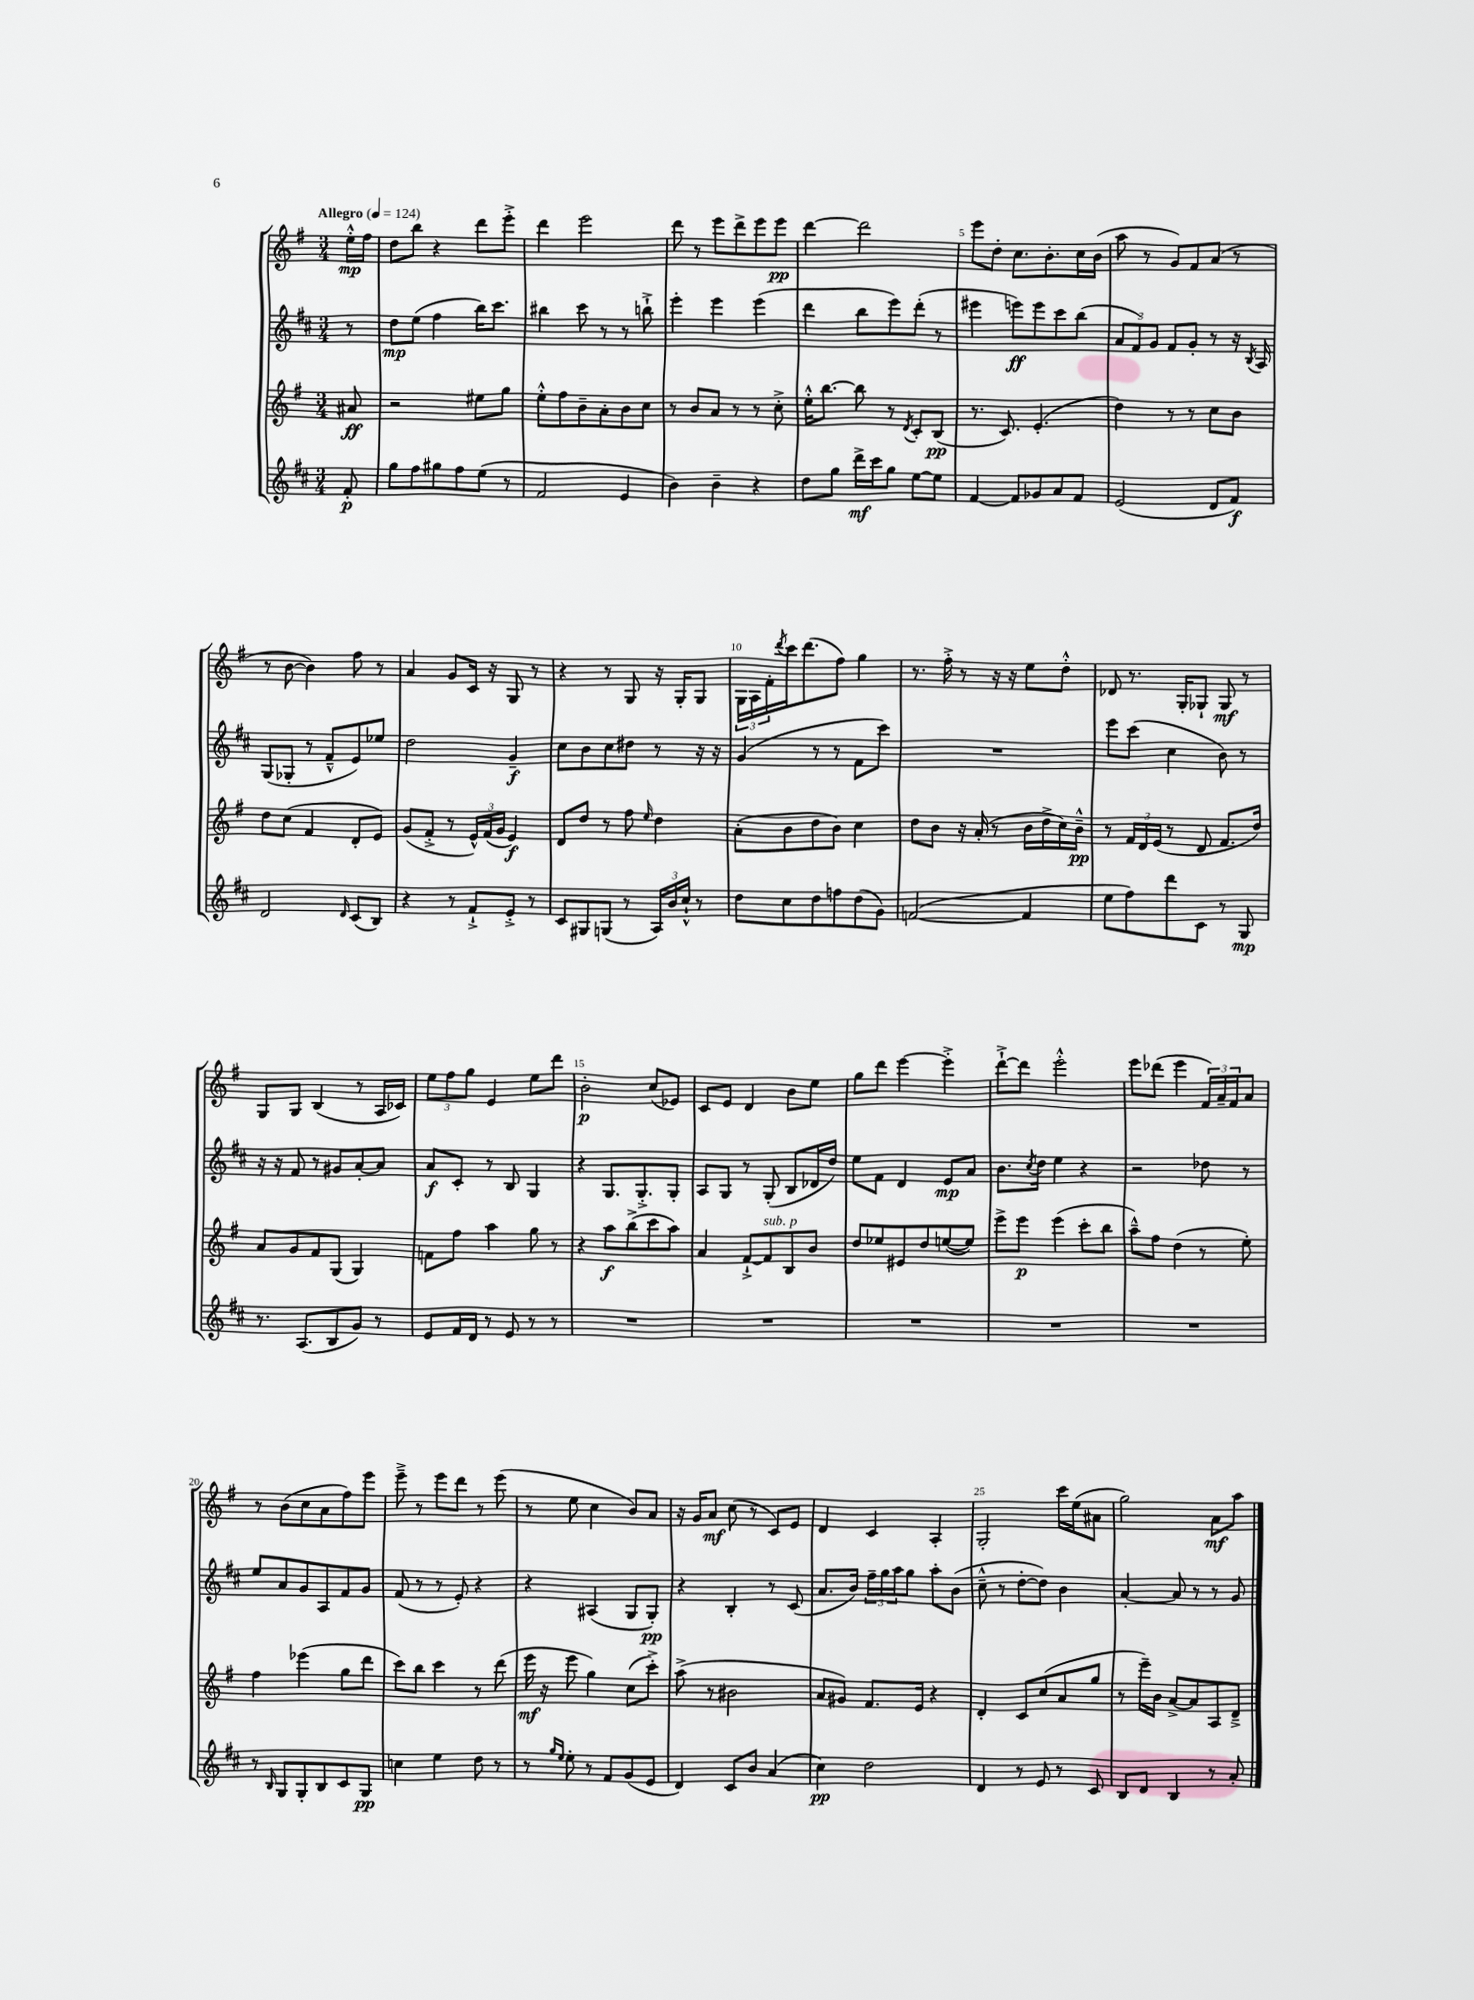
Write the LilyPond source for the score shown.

<<
\new StaffGroup <<
\new Staff = "s0" {
    \clef treble \key g \major \numericTimeSignature \time 3/4 \partial 8 \tempo "Allegro" 4 = 124
    e''16-.-^\mp fis''16 |
    d''8 b''8 r4 d'''8 e'''8-.-> |
    d'''4 e'''2 |
    d'''8 r8 e'''8 d'''8-> e'''8 e'''8\pp |
    d'''4~ d'''2 |
    e'''8 d''8-. c''8. b'8.-. c''16 b'16( |
    a''8 r8 g'8) fis'8 a'8( r8 |
    r8 b'8~ b'4) fis''8 r8 |
    a'4 g'8 c'16 r16 g8 r8 |
    r4 r8 g8 r16 g16-. g8 |
    \tuplet 3/2 { g16 a16 fis'16-. } \acciaccatura { d'''8 } c'''16 d'''8.( fis''8) g''4 |
    r8. fis''16-.-> r8 r16 r16 e''8 d''8-.-^ |
    des'8 r8. g16-. ges8-! ges8\mf r8 |
    g8 g8 b4( r8 a16 ces'16) |
    \tuplet 3/2 { e''8 fis''8 g''8 } e'4 e''8 d'''8 |
    b'2-.\p c''8( ees'8) |
    c'8 e'8 d'4 b'8 e''8 |
    g''8 d'''8 e'''4~ e'''4-.-> |
    d'''8~-!-> d'''8 e'''2-.-^ |
    e'''8 des'''8( e'''4 \tuplet 3/2 { fis'16) a'16-- fis'16 } a'8 |
    r8 b'8( c''8 a'8 fis''8) e'''8 |
    e'''8---> r8 e'''8 d'''8 r8 e'''8( |
    r8 e''8 c''4 b'8) a'8 |
    r16 g'16 a'8\mf c''8( r8 c'8) e'8 |
    d'4 c'4 a4-. |
    g2-. c'''16 e''16( ais'8 |
    g''2) a'8\mf a''8 \bar "|." |
}
\new Staff = "s1" {
    \clef treble \key d \major \numericTimeSignature \time 3/4 \partial 8
    r8 |
    d''8\mp e''8( fis''4 b''16) cis'''8. |
    bis''4 cis'''8 r8 r8 b''8-!-> |
    e'''4-. e'''4 e'''4( |
    d'''4 b''8 e'''8) d'''8-.( r8 |
    eis'''4 e'''8\ff) e'''8 cis'''8 b''8( |
    \tuplet 3/2 { a'8 fis'8) g'8 } fis'8 g'8-. r8 r16 \acciaccatura { b8 } a16 |
    g8( ges8-. r8 fis'8---^ e'8) ees''8 |
    d''2 g'4--\f |
    cis''8 b'8 cis''8 dis''8 r8 r16 r16 |
    g'4( r8 r8 fis'8 cis'''8) |
    R2. |
    e'''8 cis'''8( cis''4 b'8) r8 |
    r16 r16 fis'8 r8 gis'8 a'8~-. a'8 |
    a'8\f cis'8-. r8 b8 g4 |
    r4 g8. g8.-.-> g8-. |
    a8 g8 r8 g8-.( b8 des'16 d''16) |
    e''8 fis'8 d'4 e'8\mp a'8 |
    b'8. \acciaccatura { cis''8 } d''16 e''4 r4 |
    r2 des''8 r8 |
    e''8 a'8 g'8 a8 fis'8 g'8 |
    fis'8( r8 r8 e'8-.) r4 |
    r4 ais4( g8 g8-.\pp) |
    r4 b4-. r8 cis'8( |
    a'8. b'16) \tuplet 3/2 { fis''16-- g''16 a''16 } g''8 a''8-. b'8( |
    cis''8---^ r8 d''8~-. d''8) b'4 |
    a'4~-. a'8 r8 r8 g'8 \bar "|." |
}
\new Staff = "s2" {
    \clef treble \key g \major \numericTimeSignature \time 3/4 \partial 8
    ais'8\ff |
    r2 eis''8 g''8 |
    e''8-.-^ fis''8 b'8-- a'8-. b'8 c''8 |
    r8 b'8 a'8 r8 r8 c''8-.-> |
    e''16-.-^ b''8.~ b''8 r8 \acciaccatura { d'8 } c'8-. b8\pp( |
    r8. c'8.) e'4.-.( |
    d''4) r8 r8 c''8 b'8 |
    d''8 c''8( fis'4 d'8-. e'8) |
    g'8( fis'8-.-> r8 \tuplet 3/2 { e'16-^) fis'16( g'16 } e'4\f) |
    d'8 d''8 r8 fis''8 \grace { e''16 } d''4 |
    a'8-.( b'8 d''8 b'8) c''4 |
    d''8 b'8 r16 a'16-.( r8 b'16 d''16-> c''16) b'16---^\pp |
    r8 \tuplet 3/2 { fis'16 d'16 e'16( } r8 d'8 fis'8. d''16) |
    a'8 g'8 fis'8 g8( g4) |
    f'8 fis''8 a''4 g''8 r8 |
    r4 a''8\f b''8->( c'''8 a''8) |
    a'4 fis'8~-!-> fis'8^\markup { \italic "sub. p" } b8 b'8 |
    d''8 ees''8 eis'8 d''8 e''8~( e''8) |
    e'''8-> e'''8\p e'''4( c'''8-. b''8 |
    a''8---^) fis''8 d''4( r8 e''8-.) |
    fis''4 ees'''4( g''8 d'''8 |
    c'''8) b''8 c'''4 r8 d'''8( |
    e'''16\mf r16 e'''8 g''4) c''8( c'''8-.->) |
    a''8->( r8 bis'2 |
    a'8 gis'8) fis'8. e'16 r4 |
    d'4-. c'8 c''8( a'8 g''8 |
    r8 e'''16--) b'16 a'8~-> a'8 a8 d'8---> \bar "|." |
}
\new Staff = "s3" {
    \clef treble \key d \major \numericTimeSignature \time 3/4 \partial 8
    fis'8-.\p |
    g''8 fis''8 gis''8 fis''8 e''8( r8 |
    fis'2 e'4 |
    b'4) b'4-- r4 |
    d''8 g''8 d'''16->\mf cis'''16 g''8 e''8~ e''8 |
    fis'4~ fis'8 ges'8 a'8 fis'8 |
    e'2( d'8 fis'8\f) |
    d'2 \grace { d'16 } cis'8( b8) |
    r4 r8 fis'8-!-> e'8-.-> r8 |
    cis'8 gis8 g8( r8 \tuplet 3/2 { a16) b'16 cis''16-!-^ } r8 |
    d''8 cis''8 d''8 f''8 d''8( g'8) |
    f'2~( f'4 |
    e''8 fis''8) d'''8 cis'8 r8 g8\mp |
    r8. a8.( b8 g'8) r8 |
    e'8 fis'16 d'16 r8 e'8 r8 r8 |
    R2. |
    R2. |
    R2. |
    R2. |
    R2. |
    r8 \grace { b16 } g8 g8-. b8 cis'8 g8\pp |
    c''4 e''4 d''8 r8 |
    r8 \grace { g''16 e''16 } e''8-. r8 fis'8 g'8( e'8 |
    d'4) cis'8 b'8 a'4( |
    cis''4\pp) d''2 |
    d'4 r8 e'8 r8 cis'8 |
    b8 d'8 b4 r8 a'8-. \bar "|." |
}
>>
>>
\layout { \context { \Score \override BarNumber.break-visibility = ##(#f #t #t) barNumberVisibility = #(every-nth-bar-number-visible 5) } }
